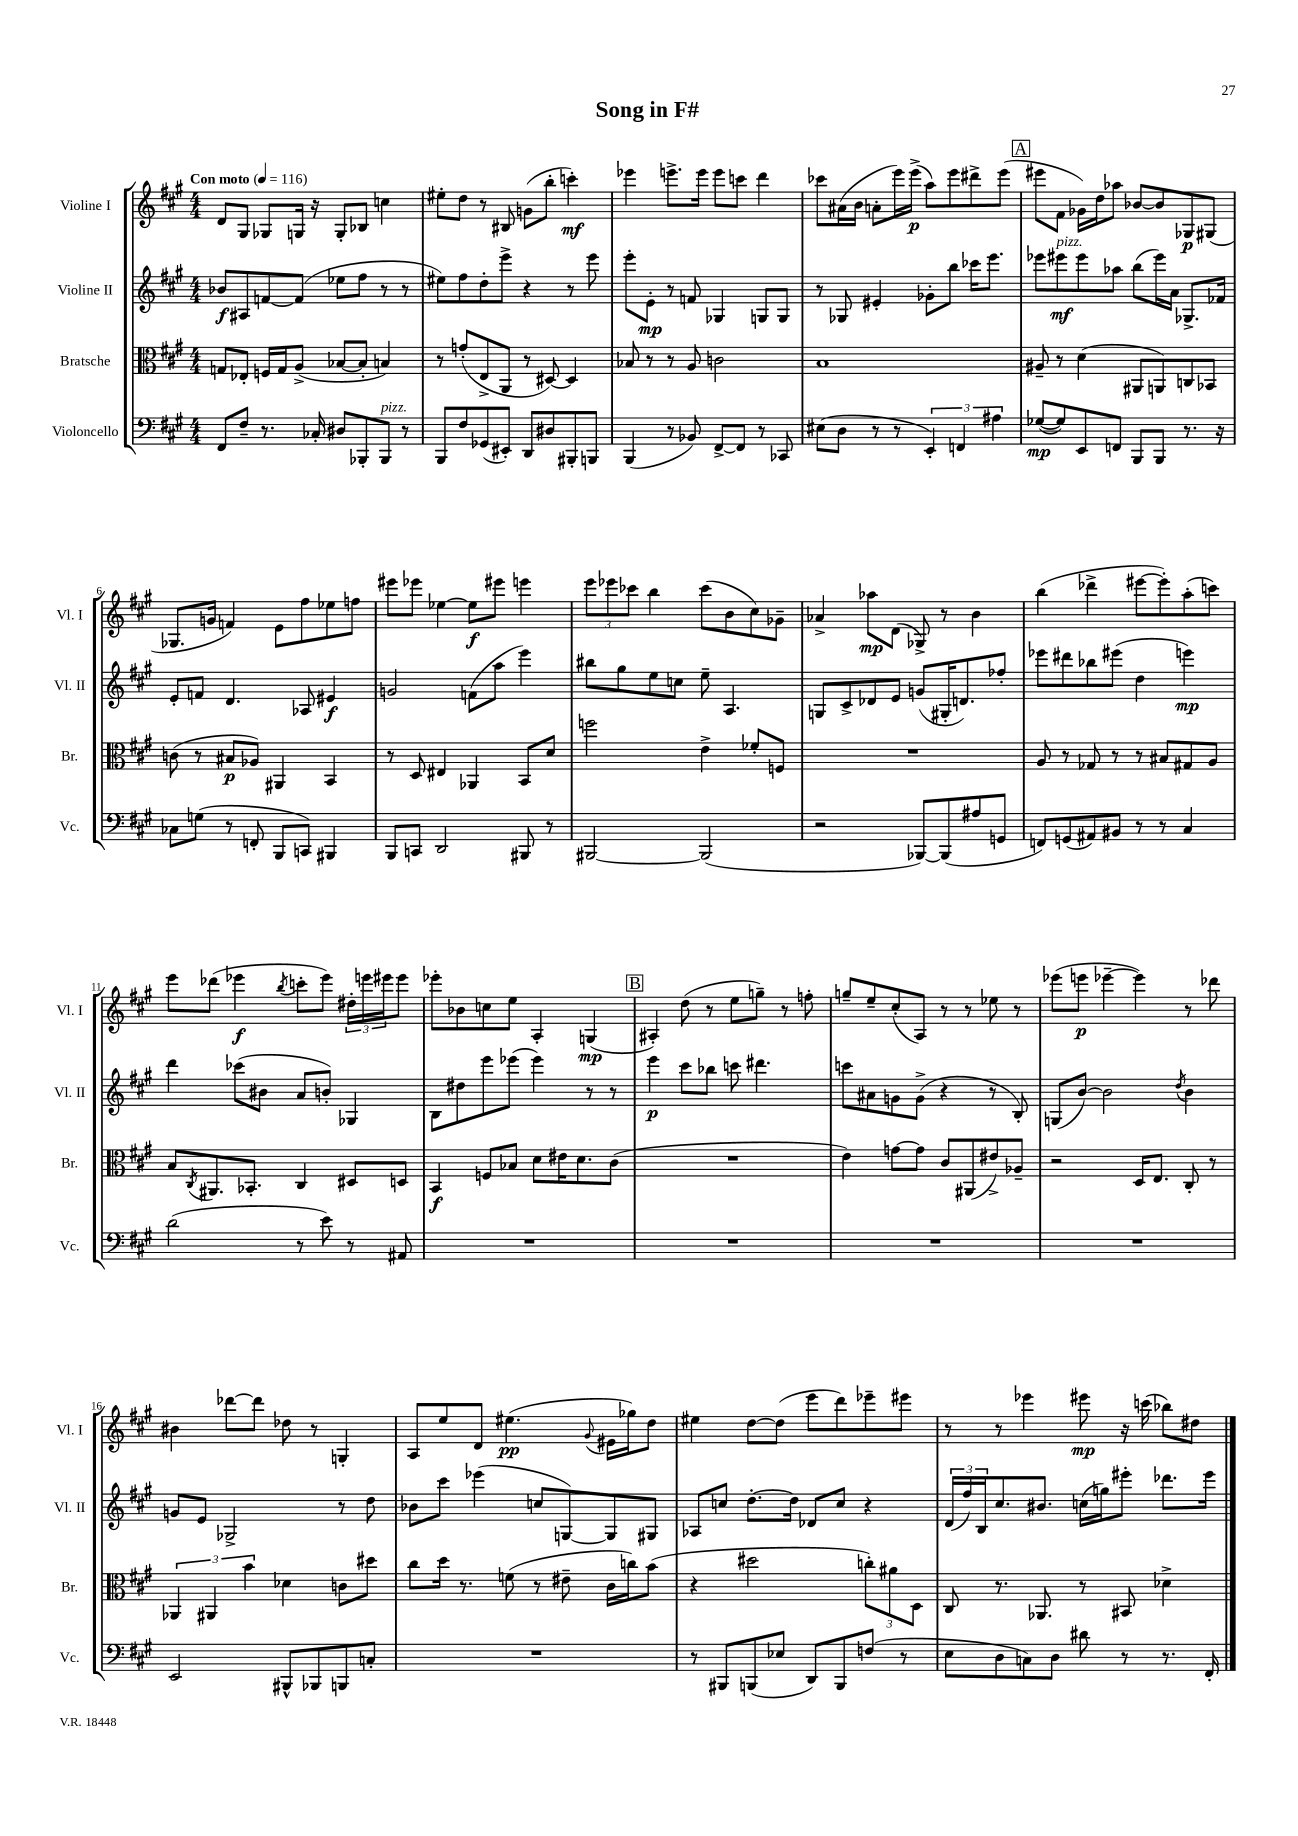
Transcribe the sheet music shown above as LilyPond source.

\header { title = "Song in F#" }
<<
\new StaffGroup <<
\new Staff = "s0" \with { instrumentName = "Violine I" shortInstrumentName = "Vl. I" } {
    \clef treble \key a \major \numericTimeSignature \time 4/4 \tempo "Con moto" 4 = 116
    d'8 gis8 ges8 g16 r16 g8-. bes8 c''4 |
    eis''8-. d''8 r8 bis8 g'8( b''8-. c'''4-.\mf) |
    ees'''4 e'''8.-> e'''16 e'''8 c'''8 d'''4 |
    ces'''8 ais'16( b'16 a'8-. e'''16) e'''16->\p( a''8) e'''8 dis'''8-> e'''8( |
    \mark \markup { \box "A" } eis'''8 fis'8 ges'16) d''16 aes''8 bes'8~ bes'8 ges8\p gis8( |
    ges8. g'16 f'4) e'8 fis''8 ees''8 f''8 |
    eis'''8 ees'''8 ees''4~ ees''8\f eis'''8 e'''4 |
    \tuplet 3/2 { e'''8 ees'''8 ces'''8 } b''4 ces'''8( b'8 cis''8) ges'8-- |
    aes'4-> aes''8\mp d'8( ges8->) r8 b'4 |
    b''4( des'''4-> eis'''8~ eis'''8-.) a''8-.( c'''8) |
    e'''8 des'''8( ees'''4\f \acciaccatura { b''8 } c'''8-. ees'''8) \tuplet 3/2 { dis''16-. e'''16 eis'''16 } eis'''8 |
    ees'''8-. bes'8 c''8 e''8 a4-. g4\mp( |
    \mark \markup { \box "B" } ais4-.) d''8( r8 e''8 g''8--) r8 f''8-. |
    g''8-- e''8-- cis''8-.( a8) r8 r8 ees''8 r8 |
    ees'''8( e'''8\p ees'''4~-- ees'''4) r8 des'''8 |
    bis'4 des'''8~ des'''8 des''8 r8 g4-. |
    a8 e''8 d'8 eis''4.\pp( \appoggiatura { gis'8 } eis'16 ges''16) d''8 |
    eis''4 d''8~ d''8( e'''8 d'''8) ees'''8-- eis'''8 |
    r8 r8 ees'''4 eis'''8\mp r16 c'''16( bes''8) dis''8 \bar "|." |
}
\new Staff = "s1" \with { instrumentName = "Violine II" shortInstrumentName = "Vl. II" } {
    \clef treble \key a \major \numericTimeSignature \time 4/4
    bes'8\f ais8 f'8~ f'8( ees''8 fis''8 r8 r8 |
    eis''8) fis''8 d''8-. e'''8-> r4 r8 e'''8 |
    e'''8-. e'8-.\mp r8 f'8 ges4 g8 g8 |
    r8 ges8 eis'4-. ges'8-. b''8 ces'''16 e'''8. |
    \mark \markup { \box "A" } ees'''8 eis'''8\mf^\markup { \italic "pizz." } eis'''8 aes''8 b''8( eis'''16) a'16 ges8.-> fes'16 |
    e'8-. f'8 d'4. aes8 eis'4\f |
    g'2 f'8( a''8 e'''4) |
    bis''8 gis''8 e''8 c''8 e''8-- a4. |
    g8 cis'8-> des'8 e'8 g'8( gis16-. d'8.) fes''8-. |
    ees'''8 dis'''8 bes''8 eis'''8( d''4 e'''4\mp) |
    d'''4 ces'''8( bis'8 a'8 b'8-.) ges4 |
    b8 dis''8 e'''8 ees'''8( ees'''4) r8 r8 |
    \mark \markup { \box "B" } e'''4\p cis'''8 bes''8 c'''8 dis'''4. |
    c'''8 ais'8 g'8 g'8->( r4 r8 b8-.) |
    g8( b'8~) b'2 \acciaccatura { d''8 } b'4 |
    g'8 e'8 ges2-> r8 d''8 |
    bes'8 cis'''8 ees'''4( c''8 g8~) g8 gis8 |
    aes8 c''8 d''8.~-. d''16 des'8 c''8 r4 |
    \tuplet 3/2 { d'16( fis''16) b16 } cis''8. bis'8. c''16( g''16) eis'''8-. des'''8. eis'''16 \bar "|." |
}
\new Staff = "s2" \with { instrumentName = "Bratsche" shortInstrumentName = "Br." } {
    \clef alto \key a \major \numericTimeSignature \time 4/4
    g8 ees8-. f16 g16 a8->( bes8~ bes8-. b4) |
    r8 g'8-.( e8-> a,8 r8 dis8~) dis4 |
    bes8 r8 r8 a8 c'2 |
    b1 |
    \mark \markup { \box "A" } ais8-- r8 d'4( ais,8 a,8) c8 bes,8 |
    c'8( r8 bis8\p aes8) ais,4 b,4 |
    r8 d8 eis4 aes,4 b,8 d'8 |
    f''2 e'4-> fes'8-. f8 |
    R1 |
    a8 r8 ges8 r8 r8 bis8 gis8 a8 |
    b8 \acciaccatura { cis8 } ais,8. bes,8.-. cis4 dis8 d8 |
    b,4\f f8 bes8 d'8 eis'16 d'8. cis'8( |
    \mark \markup { \box "B" } R1 |
    e'4) g'8~ g'8 cis'8 ais,8( eis'8->) aes8-- |
    r2 d16 e8. cis8-. r8 |
    \tuplet 3/2 { aes,4 ais,4 b'4 } des'4 c'8 dis''8 |
    cis''8 d''16 r8. f'8( r8 eis'8-- cis'16 c''16) b'8( |
    r4 dis''2 \tuplet 3/2 { c''8-.) ais'8 d8 } |
    cis8 r8. aes,8. r8 bis,8 des'4-> \bar "|." |
}
\new Staff = "s3" \with { instrumentName = "Violoncello" shortInstrumentName = "Vc." } {
    \clef bass \key a \major \numericTimeSignature \time 4/4
    fis,8 fis8-- r8. ces16-. dis8 bes,,8-. bes,,8^\markup { \italic "pizz." } r8 |
    b,,8 fis8 ges,8( eis,8-.) d,8 dis8 bis,,8-. b,,8 |
    b,,4( r8 bes,8) fis,8~-> fis,8 r8 ces,8 |
    eis8( d8 r8 r8 \tuplet 3/2 { e,4-.) f,4 ais4 } |
    \mark \markup { \box "A" } ges8~\mp( ges8) e,8 f,8 b,,8 b,,8 r8. r16 |
    ces8 g8( r8 f,8-. b,,8 c,8) bis,,4 |
    b,,8 c,8 d,2 bis,,8 r8 |
    bis,,2~ bis,,2( |
    r2 bes,,8~) bes,,8( ais8 g,8 |
    f,8) g,8( ais,8) bis,8 r8 r8 cis4 |
    d'2( r8 e'8) r8 ais,8 |
    R1 |
    \mark \markup { \box "B" } R1 |
    R1 |
    R1 |
    e,2 bis,,8-^ bes,,8 b,,8 c8-. |
    R1 |
    r8 bis,,8 b,,8( ees8 d,8) b,,8 f8( r8 |
    e8 d8 c8) d8 dis'8 r8 r8. fis,16-. \bar "|." |
}
>>
>>
